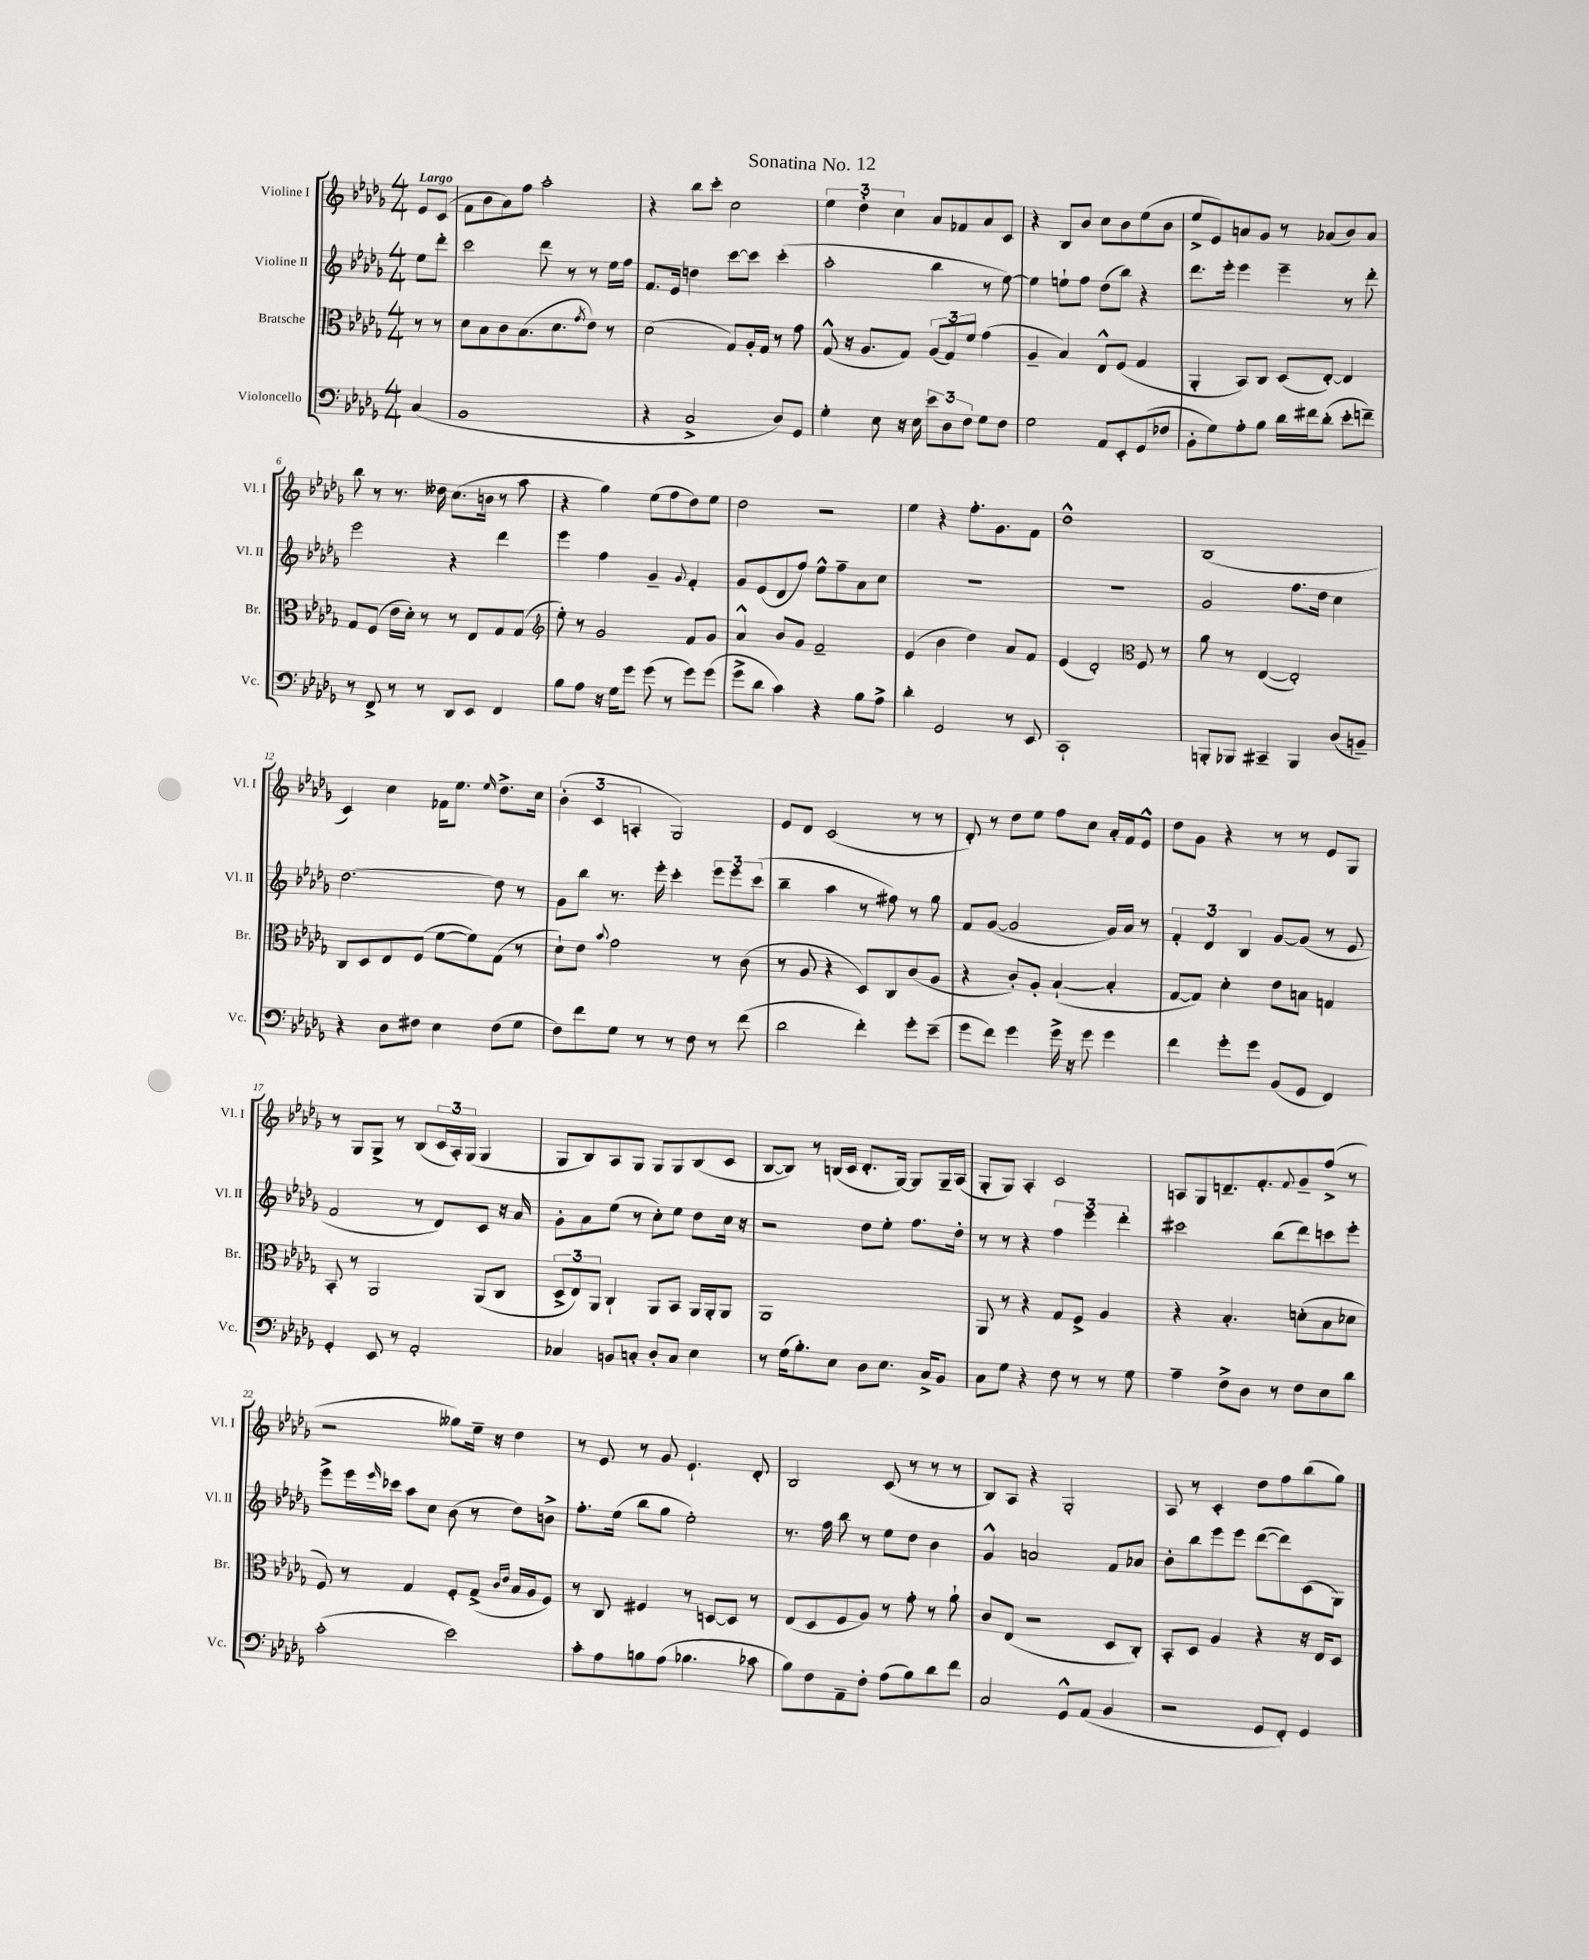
\header { title = "Sonatina No. 12" }
<<
\new StaffGroup <<
\new Staff = "s0" \with { instrumentName = "Violine I" shortInstrumentName = "Vl. I" } {
    \clef treble \key des \major \numericTimeSignature \time 4/4 \partial 4 \tempo "Largo"
    ees'8 c'8( |
    f'8 bes'8 aes'8) f''8 aes''2-. |
    r4 bes''8 c'''8-. c''2 |
    \tuplet 3/2 { ees''4 des''4-. c''4 } aes'8 fes'8 aes'8 c'8 |
    r4 bes8 bes'8 c''8 bes'8 ees''8( bes'8 |
    ees''8-> ees'8) a'8 ges'8 r8 aes'8( bes'8) aes'8 |
    bes''8 r8 r8. deses''16 c''8.( b'16 r8 aes''8 |
    r4 ges''4) ees''8( f''8 des''8) ees''8 |
    des''2 r2 |
    ees''4 r4 f''8.-. ges'8. f'8 |
    des''1-^ |
    bes1( |
    c'4) c''4 fes'16 ees''8. \grace { ees''16 } des''8.-> c''16 |
    \tuplet 3/2 { bes'4-.( c'4 a4-. } ges2) |
    ees'8 des'8 c'2( r8 r8 |
    des'8-.) r8 des''8 ees''8 f''8 c''8 aes'16-. f'16 ees'8-^ |
    des''8 ges'8 r4 r8 r8 ees'8 ges8 |
    r8 ges8 ges8-> r8 bes8( \tuplet 3/2 { c'16 aes16-.) ges16( } ges4 |
    ges8 bes8) aes8 ges8 ges8 ges8 bes8( c'8 |
    bes8~ bes8) r8 b16( c'16 des'8.-. ges16~) ges8 ges16-- aes16( |
    ges8-. ges8) aes4-. c'2 |
    a8 ges8 d'8.-- f'8.-. \appoggiatura { f'8 } ges'8-- f''8->( r8 |
    r2 geses''8) ees''16-- r16 des''4 |
    r8 ees'8 r8 ges'8 ees'4.-! des'8-. |
    bes2 c'8( r8 r8 r8 |
    bes8) aes8 r4 ges2-. |
    aes8 r8 c'4-. des''8 f''8 bes''8( ges''8) \bar "|." |
}
\new Staff = "s1" \with { instrumentName = "Violine II" shortInstrumentName = "Vl. II" } {
    \clef treble \key des \major \numericTimeSignature \time 4/4 \partial 4
    ees''8 des'''8-. |
    c'''2 des'''8 r8 r8 ees''16 f''16 |
    f'8. ees'16 d''4 c'''8~ c'''8 c'''4-.( |
    aes''2-. bes''4 r8 ees''8~) |
    ees''4 e''8-! f''8 des''8( bes''8) r4 |
    des'''8. ees'''16-. ees'''4 ees'''4-- r8 des'''8-. |
    ees'''2 r4 des'''4 |
    ees'''4 f''4 ges'4-- \appoggiatura { ges'8 } f'4-. |
    ges'8 ees'8( des'8 f''8) ees''8-^ f''8-- aes'8 c''8 |
    R1 |
    R1 |
    ges'2 f''8. des''16 c''4 |
    des''2.~ des''8 r8 |
    ges'8 bes''8 r8. ees'''16-. c'''4-. \tuplet 3/2 { ees'''8 ees'''8 c'''8( } |
    bes''4-- aes''4 r8 fis''8) r8 ges''8 |
    f'8 ges'8~( ges'2 ges'16) aes'16 r8 |
    \tuplet 3/2 { f'4-. des'4 bes4 } ges'8~ ges'8( r8 ees'8 |
    f'2 r8 des'8) c'8 r16 aes'16 |
    ges'8-. aes'8 ees''8( r8 c''8-.) ees''8 des''8 c''16 r16 |
    r2 des''8 ees''8-. f''8. des''16-. |
    r8 r8 r4 \tuplet 3/2 { f''4 ees'''4 des'''4-. } |
    cis'''2 bes''8( des'''8) c'''8 ees'''8-. |
    ees'''8-> ees'''16 \grace { ees'''16 } ces'''16 aes''8 c''8 bes'8( r8 des''8) b'8-> |
    f''8.-. ees''16( bes''8 ges''8 ees''2-.) |
    r8. f''16 bes''8 r8 ees''8 des''8 bes'4 |
    ges'4-^ a'2 f'8 aes'8 |
    bes'8-. bes''8 ees'''8 ees'''8 des'''8~( des'''8) c'8( ges8) \bar "|." |
}
\new Staff = "s2" \with { instrumentName = "Bratsche" shortInstrumentName = "Br." } {
    \clef alto \key des \major \numericTimeSignature \time 4/4 \partial 4
    r8 r8 |
    des'8 bes8 c'8 bes8.( des'8. \acciaccatura { ges'8 } ees'8) r8 |
    des'2( ges8) aes16-. ges16 r8 ges'8 |
    ges8-^( r16 aes8. ges8) \tuplet 3/2 { aes8( ges8) f'8 } ges'4( |
    aes4-- bes4) ees8-^ f8( ges4 |
    aes,4-. bes,8) c8 des8( ees8~-.) ees4 |
    ges8 f8( ees'16 des'16-.) r8 r8 ees8 ges8 ges8( |
    \clef treble ees''8-.) r8 ges'2 f'8 ges'8 |
    aes'4-^ bes'8 ges'8 f'2-- |
    ees'4( bes'4 des''4) aes'8 f'8 |
    ees'4( des'2-.) \clef alto f8 r8 |
    aes'8 r8 ees4~( ees2-.) |
    c8 des8 ees8 f8( f'8~ f'8) ges8( r8 |
    des'8-!) ees'8 \appoggiatura { bes'8 } ges'2 r8 c'8( |
    r8 aes8 r4 des8) c8 c'8( aes8 |
    r4 c'8-.) aes8-. bes4~-!( bes4-. |
    ges8~ ges8) des'4-. ees'8 b8 g4 |
    bes,8-. r8 aes,2 aes,8( c8 |
    \tuplet 3/2 { des8-> ees8) aes,8 } c4-! aes,8 bes,8 aes,16 aes,16-. aes,8 |
    aes,1 |
    aes,8 r8 r4 ges8 f8-> aes4 |
    r4 bes4.-. d'8-.( bes8 des'8 |
    f8) r8 ges4 f8-. ges8->( \grace { c'16 ees'16 } bes16 aes16 f8) |
    r8 c8 fis4 r8 d8~ d8 r8 |
    ees8( des8 f8 aes8) r8 ges'8-. r8 aes'8-! |
    c'8 ees8( r2 des8 c8-.) |
    bes,8-. des8 aes4 r4 r16 ees16 des8 \bar "|." |
}
\new Staff = "s3" \with { instrumentName = "Violoncello" shortInstrumentName = "Vc." } {
    \clef bass \key des \major \numericTimeSignature \time 4/4 \partial 4
    c4( |
    bes,1 |
    r4 c2-> des8) ges,8 |
    ges4-. ees8 r16 ees16 \tuplet 3/2 { ees'8 des8 f8 } ges8 f8 |
    ges2 aes,8 ees,8-. ges,8( fes8 |
    bes,8-. ges8) aes8-. bes8 des'16 fis'16 des'8-.( ees'8-. f'8--) |
    r8 f,8-> r8 r8 des,8 ees,8 f,4 |
    bes8 aes8 r16 ges16 ges'8 ges'8( r8 ges'8) ges'8( |
    ges'8-> des'8 c'4) r4 bes8 aes8-> |
    des'4-. ges,2 r8 ees,8 |
    c,1-! |
    b,,8-. bes,,8 cis,4-- bes,,4 des8( b,8--) |
    r4 des8 fis8 ees4 fis8( ges8 |
    f8) f'8 ges8 r8 r8 f8 r8 f'8( |
    des'2 f'4-.) ges'8-. ees'8--( |
    ges'8 f'8) ges'4 ges'16-> r16 ges'8 ges'4 |
    f'4 ges'8-. ges'8 bes,8( ges,8 f,4) |
    ges,4-. ees,8 r8 aes,2-. |
    ces4 b,8 c8-. des8-. c8 ees4 |
    r8 ges16( bes8.-.) ees8 des8 ees8. c16-> bes,8 |
    c8 ges8 r4 f8 r8 r8 ges8 |
    aes4-- f8-> des8 r8 f8 ees8 des'8 |
    c'2-.( ees'2) |
    c'8-. aes8 b8 aes8( bes4. ces'8 |
    bes8) f8 aes,8-- f8-. aes8( bes8) des'8 f'8 |
    c2 ges,8-^ aes,8( bes,4 |
    r2 ges,8 f,8-.) ges,4 \bar "|." |
}
>>
>>
